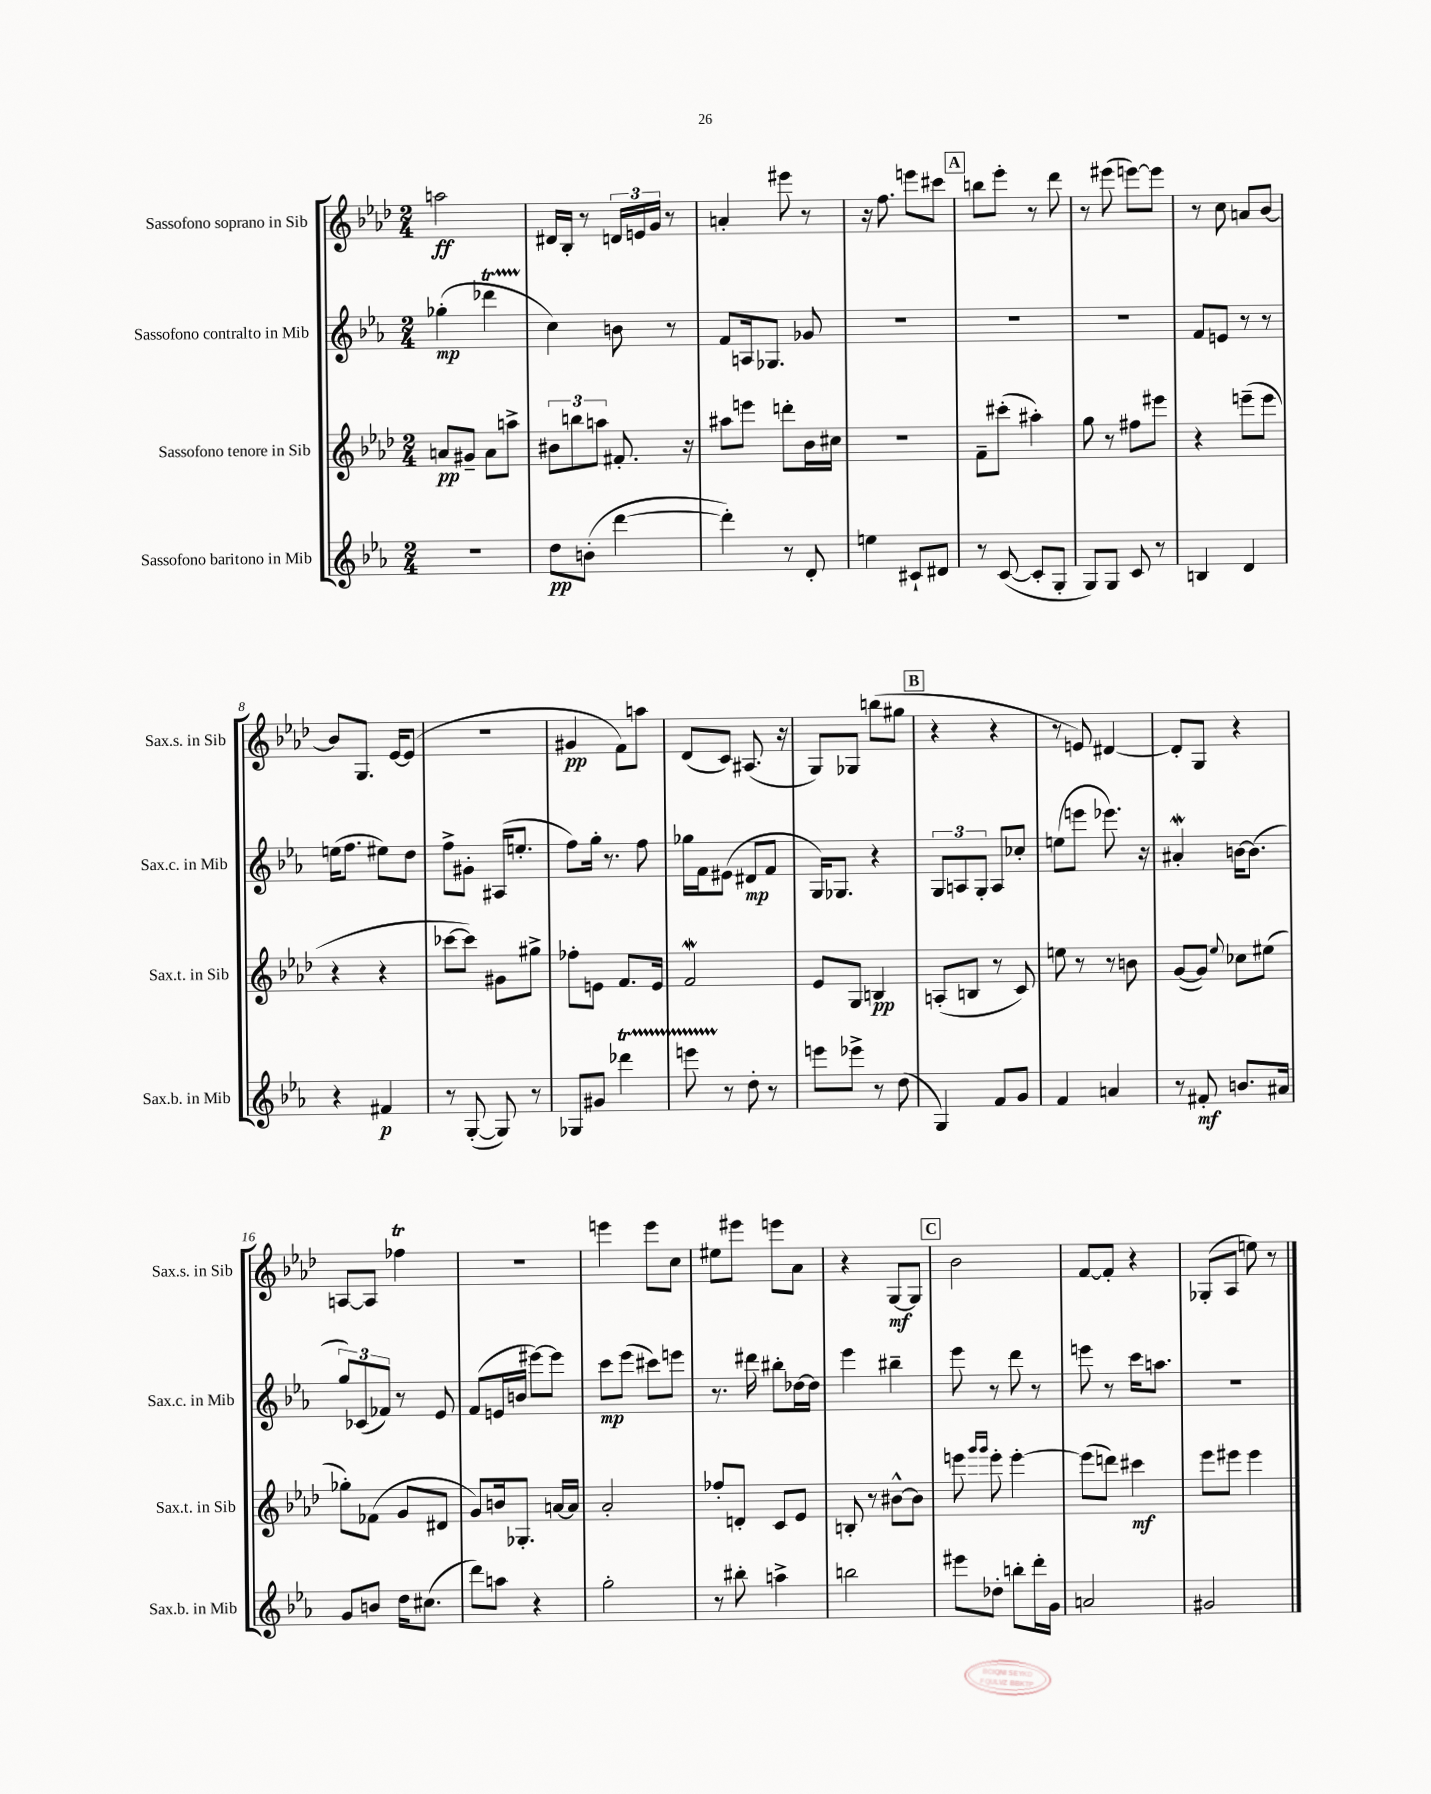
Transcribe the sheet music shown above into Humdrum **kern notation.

**kern	**kern	**kern	**kern
*staff4	*staff3	*staff2	*staff1
*clefG2	*clefG2	*clefG2	*clefG2
*k[b-e-a-]	*k[b-e-a-d-]	*k[b-e-a-]	*k[b-e-a-d-]
*M2/4	*M2/4	*M2/4	*M2/4
2r	8a/L	(4gg-'\	2aa\
.	8g#~/J	.	.
.	8a\L	4ddd-\	.
.	8aa^\J	.	.
=	=	=	=
8dd\L	12b#\L	4cc\)	16d#/LL
.	.	.	16B-'/JJ
.	12bb\	.	.
(8b'\J	.	.	8r
.	12aa\J	.	.
[4ddd\	8.f#'/	8b\	24d/LL
.	.	.	24e/
.	.	.	24g/JJ
.	.	8r	8r
.	16r	.	.
=	=	=	=
4ddd'\])	8aa#\L	8f/L	4a'/
.	8eee\J	16A/k	.
.	.	8.G-/J	.
8r	8ddd'\L	.	8eee#\
8d'/	16b-\L	8g-/	8r
.	16cc#\JJ	.	.
=	=	=	=
4ee\	2r	2r	16r
.	.	.	8.ff\
8c#`/L	.	.	8eee\L
8d#/J	.	.	8ccc#\J
=	=	=	=
8r	8f~\L	2r	8bb\L
([8c/	(8ccc#'\J	.	8eee-'\J
8c'/]L	4aa#'\)	.	8r
8G'/J	.	.	8ddd-\
=	=	=	=
8G/L)	8gg\	2r	8r
8G/J	8r	.	(8eee#\
8c/	8ff#\L	.	[8eee\L)
8r	8eee#\J	.	8eee\]J
=	=	=	=
4B/	4r	8f/L	8r
.	.	8e/J	8cc\
4d/	(8eee~\L	8r	8a/L
.	8eee\J	8r	[8b-/J
=	=	=	=
4r	4r	(16ee\LK	8b-/]L
.	.	8.ff\J	.
.	.	.	8.G/J
4f#/	4r	8ee#\L)	.
.	.	.	[16e-/LK
.	.	8dd\J	(8e-/]J
=	=	=	=
8r	[8ccc-\L	8ff^\L	2r
([8G'/	8ccc-\]J)	8g#'\J	.
8G/])	8g#\L	(16A#/LK	.
.	.	8.ee'/J	.
8r	8gg#^\J	.	.
=	=	=	=
8G-/L	8ff-'\L	8ff\L)	4g#/
8g#/J	8e\J	16gg'\Jk	.
.	.	8.r	.
4ddd-\	8.f/L	.	8f\L)
.	.	8ff\	8aa\J
.	16e/Jk	.	.
=	=	=	=
8eee\	2f/	16gg-\LL	(8d-/L
.	.	16f\J	.
8r	.	(8e#\J	8c/J)
8dd'\	.	8d#/L	(8.A#/
8r	.	8f/J	.
.	.	.	16r
=	=	=	=
8eee\L	8e-/L	16G/LK)	8G/L)
.	.	8.G-/J	.
8eee-^\J	8G/J	.	8G-/J
8r	4B/	4r	(8bb\L
(8dd\	.	.	8gg#\J
=	=	=	=
4G/)	(8A'/L	12G/L	4r
.	.	12A/	.
.	8B/J	.	.
.	.	12G'/J	.
8f/L	8r	8A/L	4r
8g/J	8c/)	8cc-'/J	.
=	=	=	=
4f/	8ee\	(8ee\L	8r
.	8r	8eee\J	8e/)
4a/	8r	8.eee-\)	[4d#/
.	8b\	.	.
.	.	16r	.
=	=	=	=
8r	([8g/L	4a#'/	8d#'/]L
8f#'/	8g/]J)	.	8G/J
.	8qqee-/	.	.
8.b/L	8cc-\L	[16b\LK	4r
.	.	(8.b\]J	.
.	(8ee#\J	.	.
16a#/Jk	.	.	.
=	=	=	=
8g/L	8gg-'\L)	12gg/L)	[8A/L
.	.	(12c-/	.
8b/J	(8f-\J	.	8A/]J
.	.	12f-/J)	.
16dd\LK	8g/L	8r	4ff-\
(8.cc#\J	.	.	.
.	8d#/J	8e-/	.
=	=	=	=
8ddd\L)	8g/L)	(8f/L	2r
8aa\J	16b/k	16e/L	.
.	8.G-'/J	16b/JJ	.
4r	.	[8eee#\L)	.
.	[16a/LL	8eee#\]J	.
.	16a/]JJ	.	.
=	=	=	=
2gg'\	2a-'/	8ccc\L	4eee\
.	.	(8eee-\J	.
.	.	8ccc#\L)	8eee\L
.	.	8eee\J	8cc\J
=	=	=	=
8r	8ff-'/L	8.r	8ee#\L
8bb#'\	8d'/J	.	8eee#\J
.	.	16ddd#\	.
4aa^\	8c/L	8bb#'\L	8eee\L
.	8e-/J	[16dd-\L	8a-\J
.	.	16dd-\]JJ	.
=	=	=	=
2bb\	8B'/	4eee-\	4r
.	8r	.	.
.	[8b#^^\L	4bb#~\	[8G/L
.	8b#\]J	.	8G/]J
=	=	=	=
8eee#\L	8eee\	8eee-\	2b-\
.	16qqggg/LL	.	.
.	16qqggg/JJ	.	.
8dd-'\J	8eee'\	8r	.
8bb'\L	[4eee'\	8ddd\	.
16ddd'\L	.	8r	.
16g\JJ	.	.	.
=	=	=	=
2a/	(8eee\]L	8eee\	[8f/L
.	8ddd\J)	8r	8f'/]J
.	4ccc#\	16ccc\LK	4r
.	.	8.aa\J	.
=	=	=	=
2g#/	8eee-\L	2r	(8G-'/L
.	8eee#\J	.	8A-/J
.	4eee#\	.	8ee\)
.	.	.	8r
==	==	==	==
*-	*-	*-	*-
